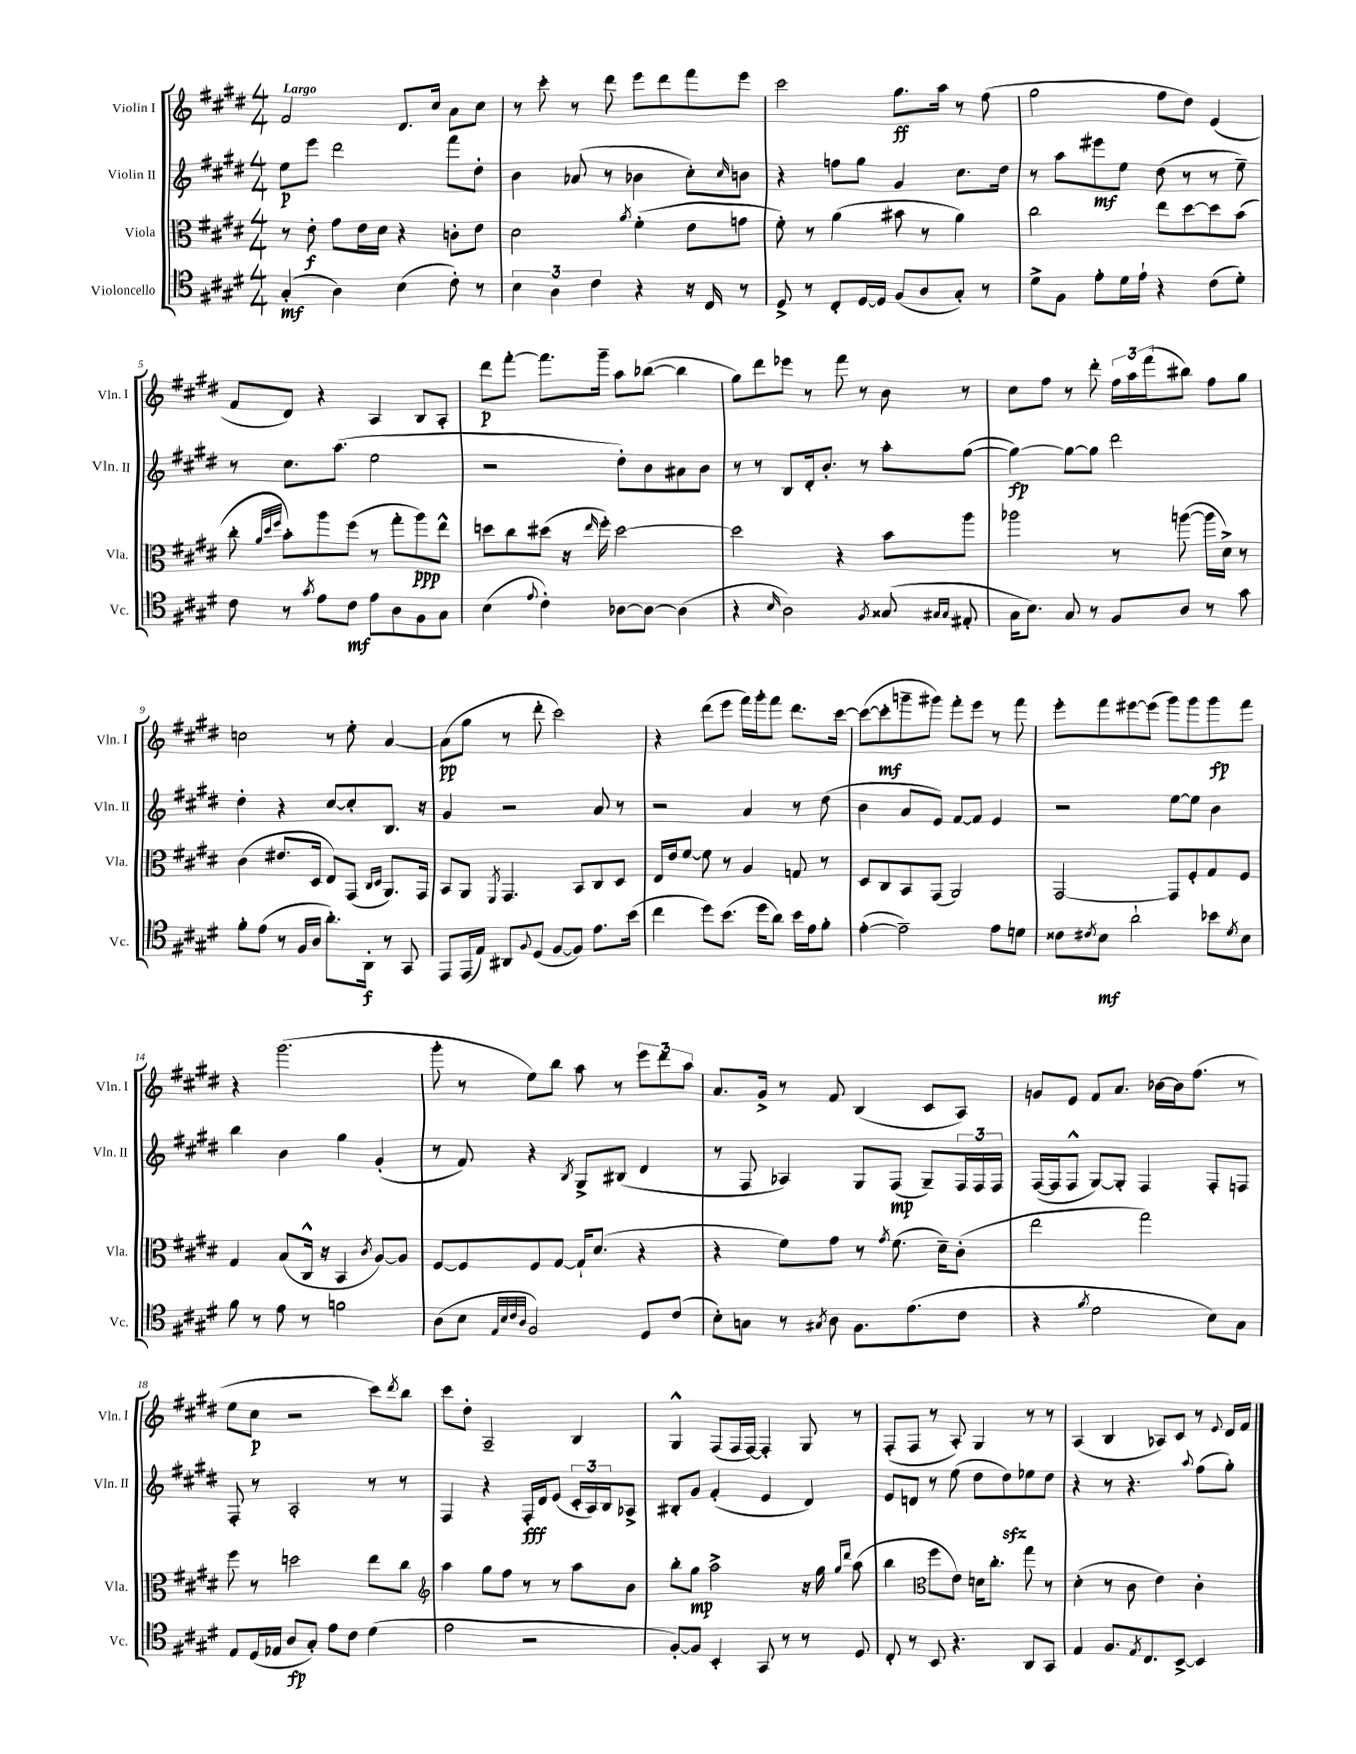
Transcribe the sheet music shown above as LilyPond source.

<<
\new StaffGroup <<
\new Staff = "s0" \with { instrumentName = "Violin I" shortInstrumentName = "Vln. I" } {
    \clef treble \key e \major \numericTimeSignature \time 4/4 \tempo "Largo"
    fis'2 dis'8. cis''16 a'8 cis''8 |
    r8 cis'''8-. r8 dis'''8 e'''8 dis'''8 fis'''8 e'''8 |
    cis'''2 gis''8.\ff a''16 r8 fis''8( |
    gis''2 fis''8 dis''8) e'4( |
    fis'8 dis'8) r4 a4 b8 a8-. |
    dis'''8\p fis'''8~-. fis'''8. gis'''16-- a''8 bes''8~( bes''4 |
    gis''8) dis'''8 ees'''8 r8 fis'''8 r8 b'8 r8 |
    cis''8 fis''8 r8 dis'''8-. \tuplet 3/2 { fis''16 a''16 fis'''16( } bis''8) fis''8 gis''8 |
    c''2 r8 e''8-. a'4~ |
    a'8\pp( gis''8 r8 dis'''8-. cis'''2) |
    r4 dis'''8( e'''8 fis'''16) gis'''16-. fis'''8 dis'''8. cis'''16~ |
    cis'''8~( cis'''8-.\mf g'''8-- gis'''8) fis'''8-. e'''8 r8 fis'''8 |
    e'''8-. fis'''8 eis'''8~ eis'''8( gis'''8) gis'''8 gis'''8\fp fis'''8 |
    r4 gis'''2.( |
    gis'''8-. r8 e''8) b''8 a''8 r8 \tuplet 3/2 { e'''8 dis'''8 a''8 } |
    a'8. gis'16-> r8 fis'8 b4( cis'8 a8) |
    g'8 e'8 fis'8 a'8. bes'16~ bes'16 fis''8.( r8 |
    e''8 cis''8\p r2 cis'''8) \acciaccatura { dis'''8 } b''8 |
    cis'''8 dis''8-. a2-- b4 |
    gis4-^ fis8( fis16 fis16~) fis4-. gis8 r8 |
    fis8-.( fis8 r8 a8-.) gis4 r8 r8 |
    a4( b4 aes8) cis'8 r8 \appoggiatura { e'8 } dis'16 fis'16 \bar "|." |
}
\new Staff = "s1" \with { instrumentName = "Violin II" shortInstrumentName = "Vln. II" } {
    \clef treble \key e \major \numericTimeSignature \time 4/4
    e''8\p e'''8 dis'''2 fis'''8 dis''8-. |
    b'4 aes'8( r8 bes'4 cis''8-.) \grace { cis''16 } b'8 |
    r4 f''8 gis''8 gis'4 cis''8. dis''16 |
    r8 a''8 eis'''8\mf e''8 dis''8( r8 r8 e''8--) |
    r8 cis''8. a''8.( e''2 |
    r2 dis''8-.) b'8 ais'8 b'8 |
    r8 r8 b8 dis'16-. b'8.-. r8 a''8-. gis''8~( |
    gis''4~\fp) gis''8~ gis''8 dis'''2 |
    dis''4-. r4 cis''8~ cis''8-. b8. r16 |
    gis'4 r2 a'8 r8 |
    r2 a'4 r8 dis''8( |
    b'4 a'8 e'8) fis'8~ fis'8 e'4 |
    r2 e''8~ e''8 b'4 |
    b''4 b'4 gis''4 gis'4-.( |
    r8 fis'8) r4 \acciaccatura { b8 } gis8-> bis8( dis'4 |
    r8 fis8 aes4) gis8 fis8\mp( gis8--) \tuplet 3/2 { fis16 fis16 fis16 } |
    fis16~( fis16 fis8-^ gis8~) gis8-. fis4 fis8-. f8 |
    fis8-. r8 a2-. r8 r8 |
    fis4 r4 fis16-.\fff dis'16 e'8( \tuplet 3/2 { cis'16-. a16) b16 } aes8-> |
    bis8-. gis'8 fis'4-.( e'4 dis'4) |
    e'8 d'8 r8 e''8( dis''8 dis''8\sfz) ees''8 dis''8 |
    r4 r8 r4. \appoggiatura { a''8 } fis''8( gis''8-.) \bar "|." |
}
\new Staff = "s2" \with { instrumentName = "Viola" shortInstrumentName = "Vla." } {
    \clef alto \key e \major \numericTimeSignature \time 4/4
    r8 e'8-.\f gis'8 e'16 dis'16 r4 c'8-. e'8 |
    dis'2 \acciaccatura { a'8 } fis'4-.( e'8 g'8 |
    fis'8-.) r8 a'4( bis'8 r8 a'4) |
    cis''2 e''8 dis''8~ dis''8 b'8( |
    cis''8-. \grace { a'32 dis''32 fis''32 } b'8-.) a''8 fis''8( r8 gis''8-. a''8\ppp) e''8-^ |
    d''8 cis''8 dis''8( r16 \grace { e''16 } fis''16-.) dis''2~ |
    dis''2 r4 b'8 a''8 |
    aes''2 r8 a''8~( a''16 dis'16->) r8 |
    cis'4( eis'8. dis16 e8) gis,8( \grace { cis16 dis16 } a,8.) gis,16 |
    b,8 a,8 \acciaccatura { fis,8 } gis,4. b,8 cis8 dis8 |
    e16 e'16 fis'8~ fis'8 r8 a4 g8 r8 |
    dis8 cis8 b,8 gis,8( a,2) |
    gis,2~ gis,8 fis8-. gis8 fis8 |
    gis4 b8( cis16-^ r16 b,4 \acciaccatura { cis'8 } a8~) a8 |
    fis8~ fis8 fis8 gis8~ gis16-! dis'8.( r4 |
    r4 fis'8) gis'8 r8 \acciaccatura { gis'8 } fis'8.( dis'16--) cis'8-.( |
    e''2 gis''2) |
    fis''8 r8 d''2 e''8 cis''8 |
    \clef treble a''4 gis''8 fis''8 r8 r8 a''8 b'8 |
    b''8-. gis''8\mp a''2-> r16 gis''16 \grace { gis''16 dis'''16 } a''8( |
    b''4 \clef alto fis''8 e'8) d'16 cis''8.-. gis''8 r8 |
    dis'4-.( r8 cis'8 e'4) cis'4-. \bar "|." |
}
\new Staff = "s3" \with { instrumentName = "Violoncello" shortInstrumentName = "Vc." } {
    \clef tenor \key e \major \numericTimeSignature \time 4/4
    gis4-.\mf( a4) b4( cis'8-.) r8 |
    \tuplet 3/2 { b4 a4 cis'4 } r4 r16 cis16 r8 |
    dis8-> r8 cis8-. dis16~ dis16 fis8( a8 gis8-.) r8 |
    dis'8-> fis8 e'8-. dis'16 e'16-! r4 cis'8( dis'8-.) |
    cis'8 r8 \acciaccatura { gis'8 } e'8 cis'8\mf e'8 a8 fis8 gis8 |
    b4( \appoggiatura { e'8 } cis'4-.) aes8~ aes8~ aes4( |
    r4 \grace { b16 } a2) \acciaccatura { fis8 } gisis8( \grace { gis16 gis16 } eis8-. |
    gis16 b8.) gis8 r8 fis8 a8 r8 gis'8 |
    fis'8-. e'8( r8 fis16 a16 a'8.-.) a,16-.\f r8 gis,8 |
    e,8 e,16( e16) ais,8 \appoggiatura { fis8 } dis8( fis8~ fis8) e'8. b'16( |
    cis''4 dis''8) b'8.( dis''16 a'8) b'16 e'16 fis'8-. |
    e'4~-.( e'2--) e'8 d'8 |
    cisis'8 \acciaccatura { cis'8 } b8\mf a'2-! bes'8 \acciaccatura { dis'8 } b8 |
    fis'8 r8 e'8 r8 f'2 |
    a8( b8 \grace { e32 b32 cis'32 a32 } fis2) dis8 cis'8( |
    b8-.) g8 r8 \acciaccatura { gis8 } a8 fis8. e'8.( cis'8 |
    r4 \acciaccatura { fis'8 } dis'2 b8) gis8 |
    e8 dis16( ees16 a8\fp gis8-.) e'8 cis'8 dis'4( |
    e'2 r2 |
    fis8~-.) fis8 b,4-. gis,8 r8 r8 dis8 |
    cis8-. r8 b,8 r4. a,8 gis,8 |
    e4 fis8. \acciaccatura { e8 } cis8. b,8~-> b,4 \bar "|." |
}
>>
>>
